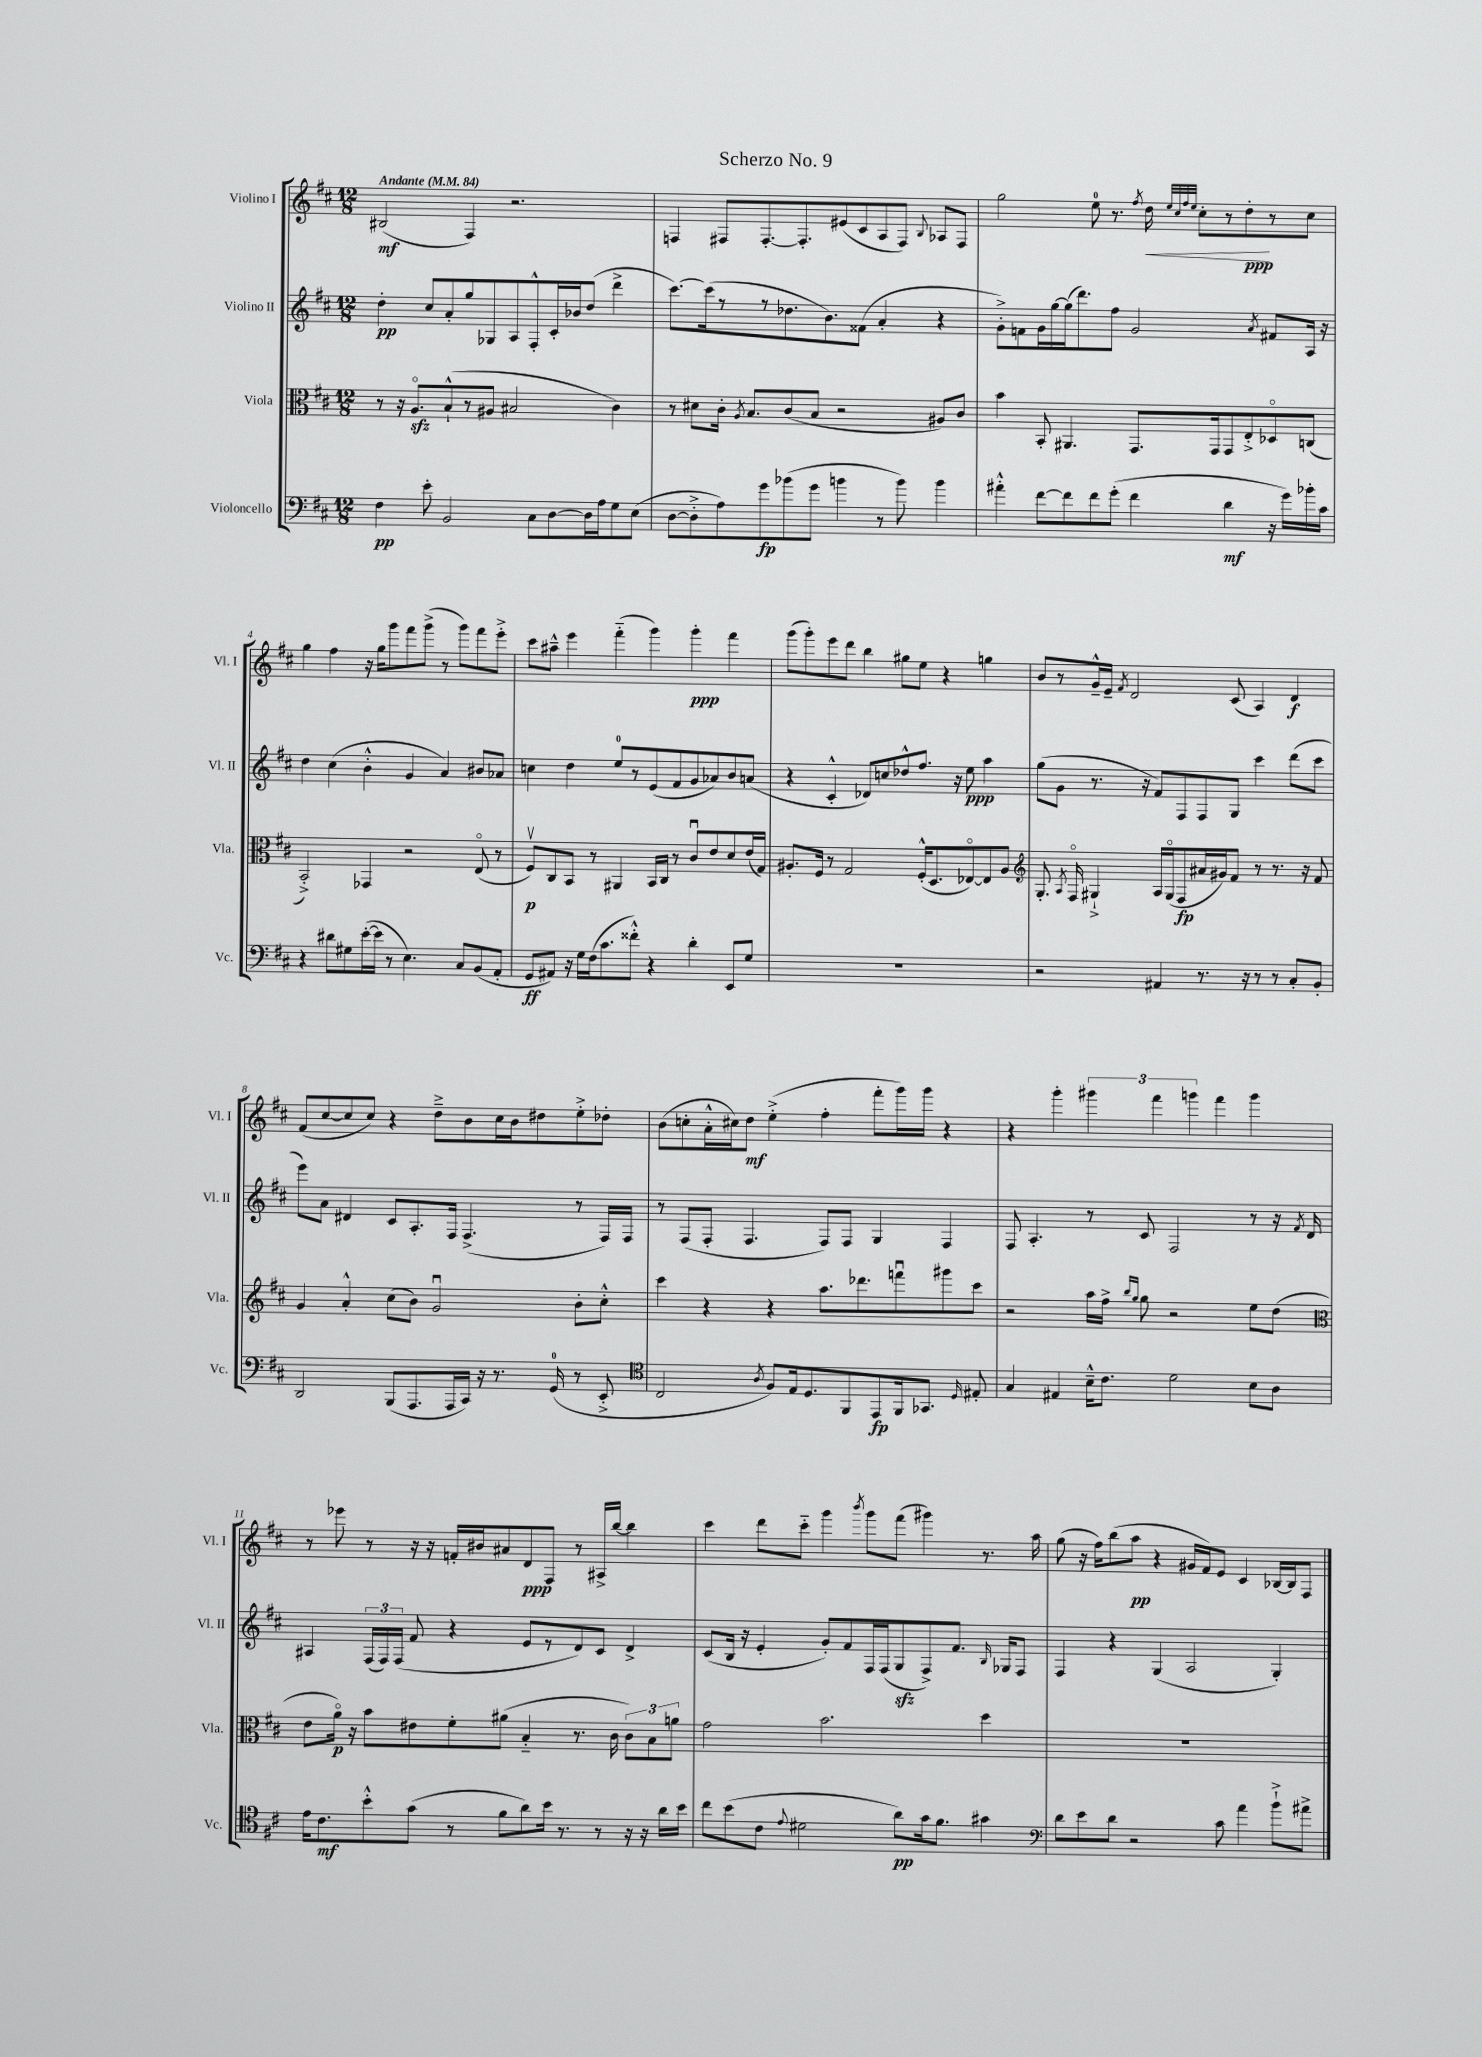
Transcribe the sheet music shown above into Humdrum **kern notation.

**kern	**dynam	**kern	**dynam	**kern	**dynam	**kern	**dynam
*part4	*part4	*part3	*part3	*part2	*part2	*part1	*part1
*staff4	*staff4	*staff3	*staff3	*staff2	*staff2	*staff1	*staff1
*I"Violoncello	*	*I"Viola	*	*I"Violino II	*	*I"Violino I	*
*I'Vc.	*	*I'Vla.	*	*I'Vl. II	*	*I'Vl. I	*
*clefF4	*	*clefC3	*	*clefG2	*	*clefG2	*
*k[f#c#]	*	*k[f#c#]	*	*k[f#c#]	*	*k[f#c#]	*
*M12/8	*	*M12/8	*	*M12/8	*	*M12/8	*
*MM84	*	*MM84	*	*MM84	*	*MM84	*
=1	=1	=1	=1	=1	=1	=1	=1
!	!	!	!	!	!	!LO:TX:a:B:t=Andante	!
4F#\	pp	8r	.	4dd'\	pp	(2B#X/	mf
.	.	16r	.	.	.	.	.
.	.	8.Azz/L	.	.	.	.	.
8e'\	.	.	.	8cc#/L	.	.	.
2BB/	.	(8B`^^/	.	8a'/	.	.	.
.	.	8r	.	8gg/	.	4F#/)	.
.	.	8A#X/J	.	8G-X/	.	.	.
.	.	2B#X/	.	8A/	.	2.r	.
8C#\L	.	.	.	8F#'^^/	.	.	.
[8D\	.	.	.	16c#'/L	.	.	.
.	.	.	.	16b-X/J	.	.	.
16D\L]	.	.	.	(8dd/J	.	.	.
16A\J	.	.	.	.	.	.	.
8G\	.	4c#\)	.	4ddd^\	.	.	.
(8E\J	.	.	.	.	.	.	.
=2	=2	=2	=2	=2	=2	=2	=2
[8D\L	.	8r	.	[8.ccc#\L)	.	4Fn/	.
8D'^\]	.	8d#X\L	.	.	.	.	.
.	.	.	.	(16ccc#\k]	.	.	.
8A\)	.	16c#'\Jk	.	8r	.	8F#X/L	.
.	.	8qA/	.	.	.	.	.
.	.	8.B/L	.	.	.	.	.
8g\	fp	.	.	8r	.	[8.F#'/	.
(8b-X\	.	(8c#/	.	8.dd-X\	.	.	.
.	.	.	.	.	.	8.F#'/]	.
8g\J	.	8B/J	.	.	.	.	.
.	.	.	.	8.b\)	.	.	.
4bn\	.	2r	.	.	.	(8e#X/	.
.	.	.	.	(8f##X\J	.	8c#/	.
8r	.	.	.	4a'/	.	8A/	.
8b\)	.	.	.	.	.	8F#/J)	.
.	.	.	.	.	.	8qqB/	.
4b\	.	8A#X/L)	.	4r	.	8A-X/L	.
.	.	8c#/J	.	.	.	8F#/J	.
=3	=3	=3	=3	=3	=3	=3	=3
4a#X'^^\	.	4b\	.	8g'^\L)	.	2gg\	.
.	.	.	.	8fn\	.	.	.
[8f#\L	.	8BB'/	.	16g\L	.	.	.
.	.	.	.	[16gg\	.	.	.
8f#\]	.	4.AA#X/	.	(16gg\J]	.	.	.
.	.	.	.	8.ddd\)	.	.	.
8f#\	.	.	.	.	.	8ee\	.
(8g'\J	.	.	.	8ff#\J	.	8.r	.
4f#\	.	8.GG/L	.	2g/	.	.	.
.	.	.	.	.	.	8qff#/	.
!	!	!	!	!	!	!	!LO:HP:b
.	.	.	.	.	.	16dd\	<
.	.	.	.	.	.	32qqee/LLL	.
.	.	.	.	.	.	32qqcc#/	.
.	.	.	.	.	.	32qqff#/	.
.	.	.	.	.	.	32qqee/JJJ	.
.	.	.	.	.	.	8cc#'\L	.
.	.	16GG/k	.	.	.	.	.
4d\	mf	8GG/	.	.	.	8r	.
.	.	8E'^/	.	.	.	8dd'\	ppp
.	.	.	.	8qa/	.	.	.
16r	.	8D-X/	.	8f#X/L	.	8r	[
16g\LL)	.	.	.	.	.	.	.
16b-X'\	.	(8Cn/J	.	16A/Jk	.	8cc#\J	.
16c#\JJ	.	.	.	16r	.	.	.
!!LO:LB:g=z
=4	=4	=4	=4	=4	=4	=4	=4
4r	.	2BB'^/)	.	4dd\	.	4gg\	.
8d#X\L	.	.	.	(4cc#\	.	4ff#\	.
8G#X\	.	.	.	.	.	.	.
([16e'\L	.	4GG-X/	.	4b'^^\	.	16r	.
16e\JJ]	.	.	.	.	.	16gg\KL	.
8r	.	.	.	.	.	8ggg\	.
4.E\)	.	2r	.	4g/	.	8fff#\	.
.	.	.	.	.	.	(8ggg^\J	.
.	.	.	.	4a/)	.	8r	.
8C#/L	.	.	.	.	.	8ggg\L)	.
(8BB/	.	(8E/	.	8b#X/L	.	8fff#\	.
8AA'/J	.	8r	.	8a-X/J	.	8eee'^\J	.
=5	=5	=5	=5	=5	=5	=5	=5
8GG/L	ff	8F#v/L)	p	4ccn\	.	8ccc#\L	.
8AA#X/J)	.	8C#/	.	.	.	8aa#X~^^\J	.
16r	.	8BB/J	.	4dd\	.	4eee\	.
16G\LL	.	.	.	.	.	.	.
(16F#\J	.	8r	.	.	.	.	.
8.c#\	.	.	.	.	.	.	.
.	.	4AA#X/	.	8ee/L	.	(4fff#\	.
8f##X'^^\J)	.	.	.	8r	.	.	.
4r	.	16BB/LL	.	(8e/	.	4ggg\)	.
.	.	16C#/JJ	.	.	.	.	.
.	.	8r	.	8f#/	.	.	.
4d'\	.	8c#u/L	.	8g/	.	4ggg'\	ppp
.	.	8e/	.	8a-X/)	.	.	.
8EE/L	.	8d/	.	8b/	.	4fff#\	.
8G/J	.	(16e/L	.	(8an/J	.	.	.
.	.	16G/JJ)	.	.	.	.	.
=6	=6	=6	=6	=6	=6	=6	=6
1.r	.	8.A#X'/L	.	4r	.	(8ggg\L	.
.	.	.	.	.	.	8ggg'\)	.
.	.	16F#/Jk	.	.	.	.	.
.	.	8r	.	4c#'^^/	.	8eee\	.
.	.	2G/	.	.	.	8ddd\J	.
.	.	.	.	8d-X/L)	.	4bb\	.
.	.	.	.	8ccn/	.	.	.
.	.	.	.	8dd-X^^/	.	8gg#X\L	.
.	.	(16F#'^^/KL	.	8.ff#/J	.	8ee\J	.
.	.	8.D/	.	.	.	.	.
.	.	.	.	.	.	4r	.
.	.	.	.	16r	.	.	.
.	.	[8E-X/)	.	8ee\	ppp	.	.
.	.	8E-/]	.	4aa\	.	4ggn\	.
.	.	8A#/J	.	.	.	.	.
=7	=7	=7	=7	=7	=7	=7	=7
*	*	*clefG2	*	*	*	*	*
2r	.	8.G'/	.	(8gg\L	.	8b/L	.
.	.	.	.	8g\J	.	8r	.
.	.	8qA/	.	.	.	.	.
.	.	16F#/	.	.	.	.	.
.	.	4G#X`^/	.	8.r	.	16g~^^/L	.
.	.	.	.	.	.	16e~/JJ	.
.	.	.	.	.	.	8qf#/	.
.	.	.	.	.	.	2d/	.
.	.	.	.	16r	.	.	.
4AA#X/	.	16A/LL	.	8f#/L)	.	.	.
.	.	(16G#/J	.	.	.	.	.
.	.	8F#/	fp	8F#/	.	.	.
8.r	.	16a#X/L	.	8F#/	.	.	.
.	.	16g#X/J)	.	.	.	.	.
.	.	8f#/J	.	8G/J	.	(8c#/	.
16r	.	.	.	.	.	.	.
8r	.	8r	.	4ccc#\	.	4A/)	.
8r	.	8.r	.	.	.	.	.
8C#'/L	.	.	.	(8ddd\L	.	4d/	f
.	.	16r	.	.	.	.	.
8BB'/J	.	8f#/	.	8ccc#\J	.	.	.
!!LO:LB:g=z
=8	=8	=8	=8	=8	=8	=8	=8
2DD/	.	4g/	.	8eee\L)	.	(8f#/L	.
.	.	.	.	8a\J	.	[8cc#/	.
.	.	4a'^^/	.	4d#X/	.	8cc#/]	.
.	.	.	.	.	.	8cc#/J)	.
(8BBB/L	.	(8cc#\L	.	8c#/L	.	4r	.
8.AAA/	.	8b\J)	.	8.A'/	.	.	.
.	.	2gu/	.	.	.	8dd~^\L	.
16AAA/L	.	.	.	16F#/Jk	.	.	.
16CC#/JJ)	.	.	.	(4.F#^/	.	8b\	.
16r	.	.	.	.	.	.	.
8.r	.	.	.	.	.	16cc#\L	.
.	.	.	.	.	.	16b\J	.
.	.	.	.	.	.	8dd#X\	.
(16GG/	.	.	.	.	.	.	.
8r	.	8b'\L	.	8r	.	8ee'^\	.
8EE'^/	.	8cc#'^^\J	.	16F#/LL)	.	8dd-X'\J	.
.	.	.	.	16F#/JJ	.	.	.
=9	=9	=9	=9	=9	=9	=9	=9
*clefC4	*	*	*	*	*	*	*
2C#/	.	4ccc#\	.	8r	.	(8b\L	.
.	.	.	.	(8F#/L	.	8ccn'\	.
.	.	4r	.	8F#'/J	.	16a'^^\L	.
.	.	.	.	.	.	16cc#X\J)	.
.	.	.	.	4.F#/	.	8dd\J	mf
8qA/	.	.	.	.	.	.	.
8F#/L)	.	4r	.	.	.	(4ee'^\	.
16E/k	.	.	.	.	.	.	.
8.D/	.	.	.	.	.	.	.
.	.	8.aa\L	.	8F#/L)	.	4ff#'\	.
8FF#/	.	.	.	8F#/J	.	.	.
.	.	8.ddd-X\	.	.	.	.	.
8EE/	fp	.	.	4G/	.	8fff#'\L	.
16FF#/k	.	8fffnu\	.	.	.	16ggg\L)	.
8.GG-X/J	.	.	.	.	.	16ggg\JJ	.
.	.	8ggg#X\	.	4F#/	.	4r	.
16qqD/	.	.	.	.	.	.	.
8E#X'/	.	8ccc#\J	.	.	.	.	.
=10	=10	=10	=10	=10	=10	=10	=10
4G/	.	2r	.	8F#/	.	4r	.
.	.	.	.	4.A'/	.	.	.
4E#X/	.	.	.	.	.	4ggg'\	.
16B~^^\KL	.	16aa\LL	.	8r	.	6ggg#X\	.
8.c#\J	.	16ff#^\JJ	.	.	.	.	.
.	.	16qqbb/LL	.	.	.	.	.
.	.	16qqgg/JJ	.	.	.	.	.
.	.	8gg\	.	8c#/	.	.	.
.	.	.	.	.	.	6fff#\	.
2d\	.	2r	.	2F#/	.	.	.
.	.	.	.	.	.	6gggn\	.
.	.	.	.	.	.	4fff#\	.
8B\L	.	8ee\L	.	8r	.	4ggg\	.
8A\J	.	(8dd\J	.	16r	.	.	.
.	.	.	.	8qf#/	.	.	.
.	.	.	.	16d/	.	.	.
!!LO:LB:g=z
=11	=11	=11	=11	=11	=11	=11	=11
*	*	*clefC3	*	*	*	*	*
16e\KL	.	8e\L	.	4A#X/	.	8r	.
8.c#\	mf	.	.	.	.	.	.
.	.	16a\Jk)	p	.	.	8eee-X\	.
.	.	16r	.	.	.	.	.
8b'^^\	.	8b\L	.	(24F#/LL	.	8r	.
.	.	.	.	24F#/)	.	.	.
.	.	.	.	(24F#/JJ	.	.	.
(8g\J	.	8e#X\	.	8f#/	.	16r	.
.	.	.	.	.	.	16r	.
8r	.	8f#'\	.	4r	.	16fn'/LL	.
.	.	.	.	.	.	16b#X/J	.
8f#\L	.	(8a#X\J	.	.	.	8a#X/	.
8a\)	.	4B/	.	8e/L	.	8d/	ppp
16b\Jk	.	.	.	8r	.	8F#/J	.
8.r	.	.	.	.	.	.	.
.	.	8.r	.	8d/)	.	8r	.
8r	.	.	.	8c#/J	.	16A#X^/LL	.
.	.	16c#\	.	.	.	[16bb/JJ	.
16r	.	12c#\L)	.	4d^/	.	4bb\]	.
16r	.	.	.	.	.	.	.
.	.	12B\	.	.	.	.	.
16a\LL	.	.	.	.	.	.	.
.	.	12an\J	.	.	.	.	.
16b\JJ	.	.	.	.	.	.	.
=12	=12	=12	=12	=12	=12	=12	=12
8cc#\L	.	2g\	.	(8c#/L	.	4ccc#\	.
(8b\	.	.	.	16B/Jk	.	.	.
.	.	.	.	16r	.	.	.
8c#\J	.	.	.	4e'/	.	8ddd\L	.
8qqe/	.	.	.	.	.	.	.
2d#X\	.	.	.	.	.	8ccc#\J	.
.	.	2.b\	.	8g'/L)	.	4ggg\	.
.	.	.	.	8f#/	.	.	.
.	.	.	.	.	.	8qbbb/	.
.	.	.	.	16F#/L	.	8ggg\L	.
.	.	.	.	(16F#/J	.	.	.
8a\L)	pp	.	.	8Gzz/	.	(8fff#\J	.
16g\k	.	.	.	8F#^/)	.	4ggg#X\)	.
8.f#\J	.	.	.	.	.	.	.
.	.	.	.	8.f#/J	.	.	.
4g#X\	.	4dd\	.	.	.	8.r	.
.	.	.	.	16qqB/	.	.	.
.	.	.	.	16G-X/KL	.	.	.
.	.	.	.	8F#/J	.	.	.
.	.	.	.	.	.	16aa\	.
=13	=13	=13	=13	=13	=13	=13	=13
*clefF4	*	*	*	*	*	*	*
8d\L	.	1.r	.	4F#/	.	(8gg\	.
8e\	.	.	.	.	.	16r	.
.	.	.	.	.	.	16ff#\KL)	.
8d\J	.	.	.	4r	.	(8bb\	.
2r	.	.	.	.	.	8aa\J	pp
.	.	.	.	(4G/	.	4r	.
.	.	.	.	2A/	.	16g#X/LL	.
.	.	.	.	.	.	16f#/J)	.
8c#\	.	.	.	.	.	8e/J	.
4a\	.	.	.	.	.	4c#/	.
8b`^\L	.	.	.	4G'/)	.	[16B-X/LL	.
.	.	.	.	.	.	16B-/J]	.
8a#X^\J	.	.	.	.	.	8F#/J	.
==	==	==	==	==	==	==	==
*-	*-	*-	*-	*-	*-	*-	*-
